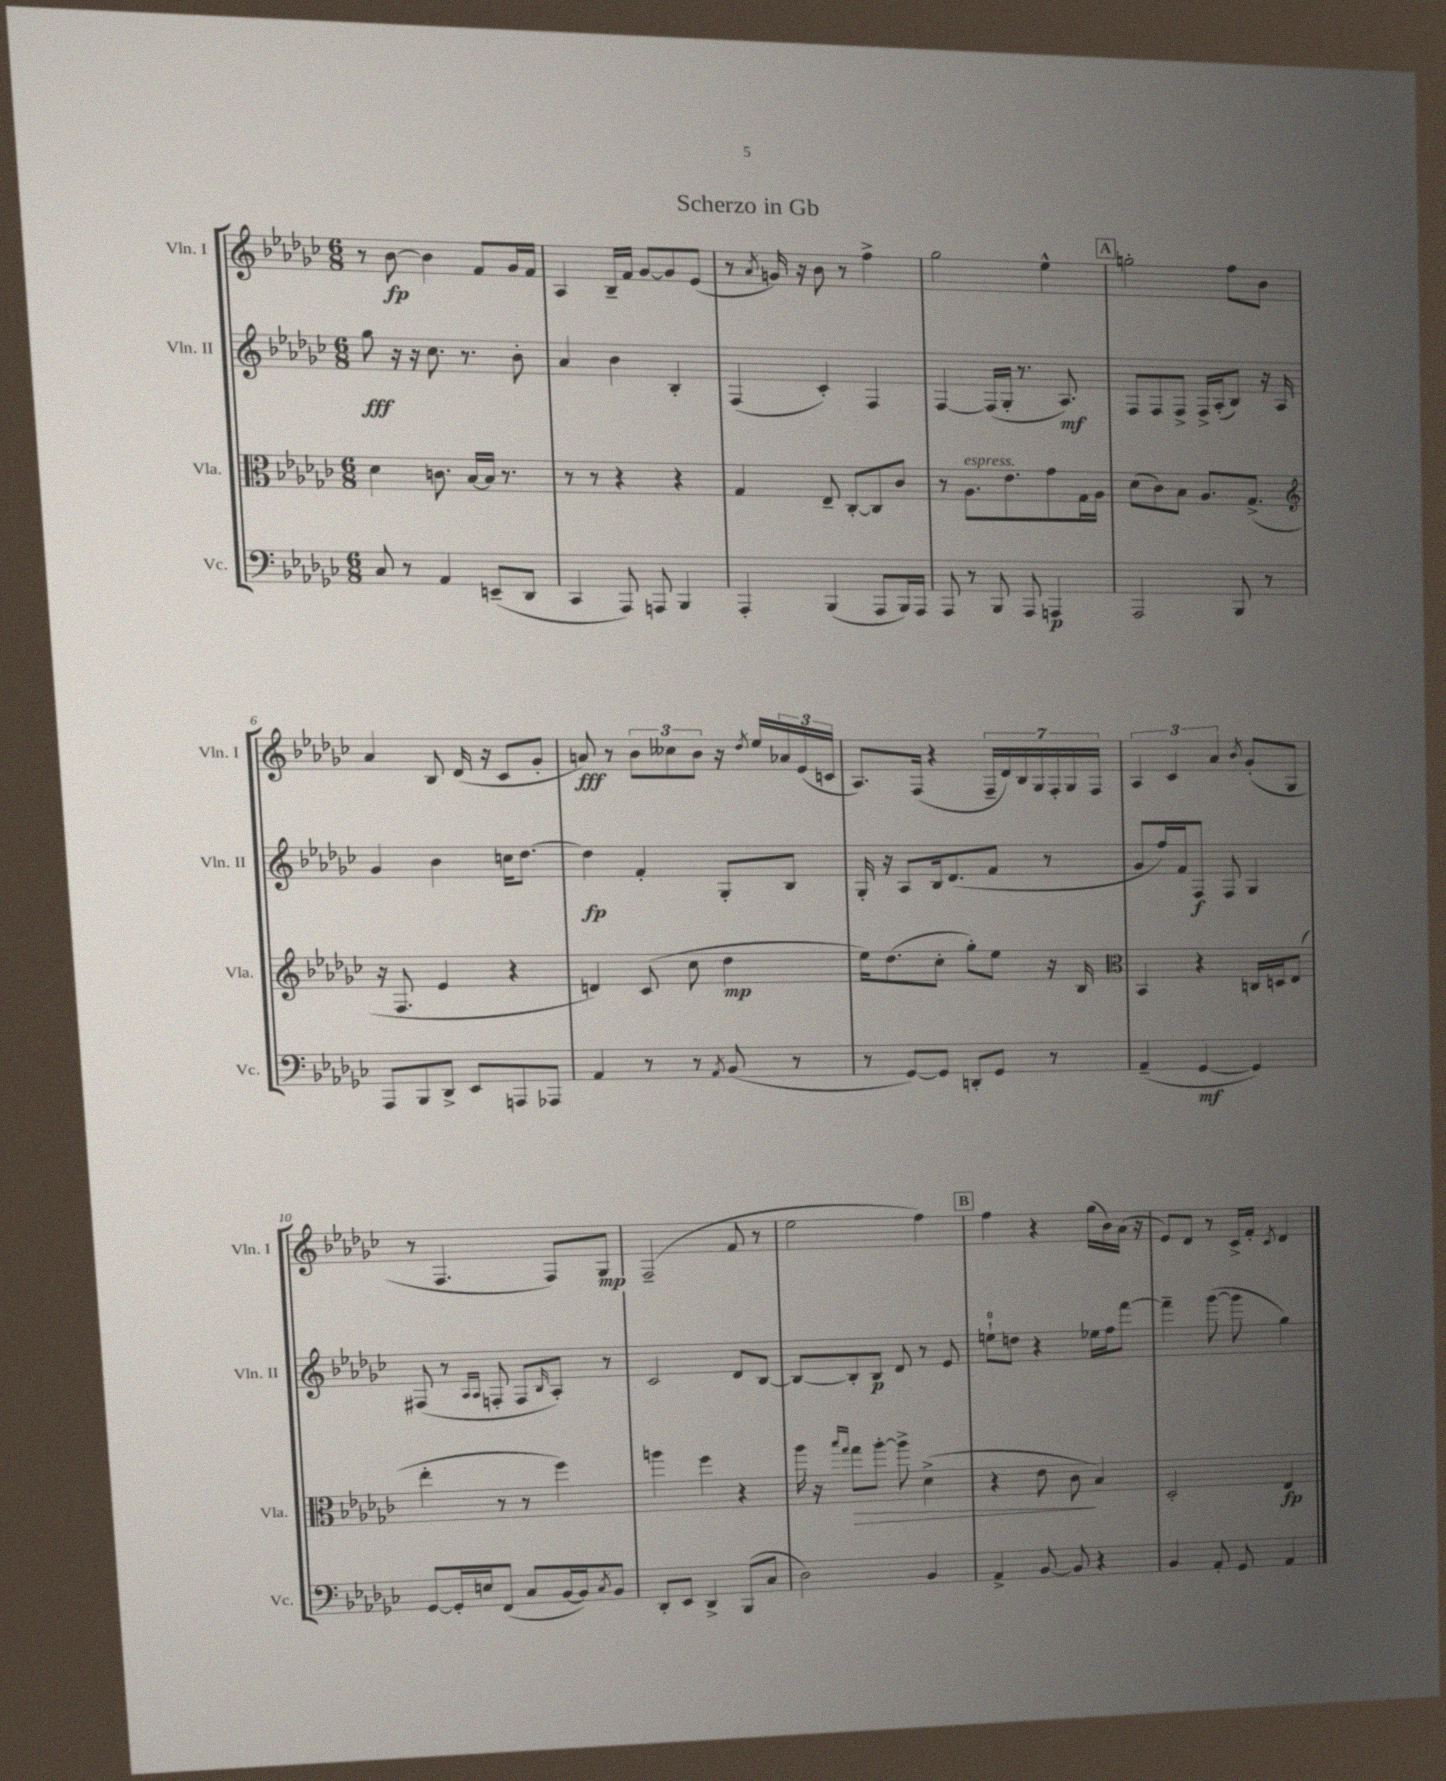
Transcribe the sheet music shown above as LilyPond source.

\header { title = "Scherzo in Gb" }
<<
\new StaffGroup <<
\new Staff = "s0" \with { instrumentName = "Vln. I" shortInstrumentName = "Vln. I" } {
    \clef treble \key ges \major \numericTimeSignature \time 6/8
    r8 bes'8~\fp bes'4 f'8 ges'16 f'16 |
    aes4 bes16-- f'16 ges'8~ ges'8 ees'8( |
    r8 \acciaccatura { aes'8 } g'16) r16 bes'8 r8 f''4-> |
    ges''2 ees''4-^ |
    \mark \markup { \box "A" } g''2-. f''8 bes'8 |
    aes'4 bes8 des'16( r16 ces'8 ges'8-. |
    a'8\fff) r8 \tuplet 3/2 { bes'8 ceses''8 bes'8 } r16 \acciaccatura { des''8 } ees''16 \tuplet 3/2 { aes'16 ees'16( c'16 } |
    aes8.) f16( r4 \tuplet 7/4 { f16-- des'16) bes16 ges16 f16-. ges16 f16 } |
    \tuplet 3/2 { aes4 ces'4 aes'4 } \acciaccatura { bes'8 } ges'8-.( ges8 |
    r8 f4. f8) ges8\mp |
    f2--( f'8 r8 |
    ees''2 f''4) |
    \mark \markup { \box "B" } f''4 r4 ges''16( bes'16) aes'16( r16 |
    ees'8) des'8 r8 ces'16-> f'16-. \acciaccatura { ces'8 } des'4 \bar "|." |
}
\new Staff = "s1" \with { instrumentName = "Vln. II" shortInstrumentName = "Vln. II" } {
    \clef treble \key ges \major \numericTimeSignature \time 6/8
    ges''8\fff r16 r16 ces''8. r8. bes'8-. |
    aes'4 bes'4 bes4-. |
    f4( ces'4-.) f4 |
    f4~ f16( ges16-. r8. aes8.\mf) |
    \mark \markup { \box "A" } f8 f8 f8-> f16-> aes16-.( bes8) r16 aes16 |
    ges'4 bes'4 c''16 des''8.~ |
    des''4\fp f'4-. ges8-. bes8 |
    ges16-. r16 aes8 bes16 des'8.( f'8 r8 |
    ges'8 f''16) f'16 f8\f f8 ges4 |
    fis8( r8 \grace { aes16 aes16 } f8-. f8 \grace { bes16 } aes8-.) r8 |
    ces'2 des'8 bes8~ |
    bes8~ bes8-. bes8\p des'8 r8 ees'8 |
    \mark \markup { \box "B" } e''8-0-! d''8 r4 ees''16 f''16 f'''8~ |
    f'''4-- ges'''8~( ges'''8 ges''4) \bar "|." |
}
\new Staff = "s2" \with { instrumentName = "Vla." shortInstrumentName = "Vla." } {
    \clef alto \key ges \major \numericTimeSignature \time 6/8
    des'4 c'8. bes16~ bes16 r8. |
    r8 r8 r4 r4 |
    ges4 ees8-- ces8~-. ces8 ces'8 |
    r8 aes8.^\markup { \italic "espress." } ees'8. ges'8 ges16 aes16 |
    \mark \markup { \box "A" } des'8( ces'8) bes8 aes8. ges8.->( |
    \clef treble r16 f8. ees'4 r4 |
    d'4) ces'8( ces''8 des''4\mp |
    ees''16) des''8.( ces''8-. ges''8-.) ees''8 r16 bes16 |
    \clef alto bes,4 r4 c16 d16 ees8( |
    ees''4-. r8 r8 f''4) |
    a''4 f''4 r4 |
    aes''16 r16 \grace { bes''16 ges''16 } ges''8\> aes''8~-. aes''8-> des'4->( |
    \mark \markup { \box "B" } r4 ees'8 ces'8\! bes4) |
    des2-. ees4\fp \bar "|." |
}
\new Staff = "s3" \with { instrumentName = "Vc." shortInstrumentName = "Vc." } {
    \clef bass \key ges \major \numericTimeSignature \time 6/8
    ces8 r8 aes,4 e,8--( des,8 |
    ces,4 aes,,8) a,,8 bes,,4 |
    aes,,4-. bes,,4( aes,,8 bes,,16) aes,,16 |
    aes,,8 r8 bes,,8 aes,,8 a,,4\p |
    \mark \markup { \box "A" } aes,,2 bes,,8 r8 |
    aes,,8 bes,,8 des,8-> ees,8 a,,8 aes,,8 |
    aes,4 r8 r8 \acciaccatura { aes,8 } bes,8( r8 |
    r8 ges,8~) ges,8 d,8-. ges,8 r8 |
    aes,4--( ges,4~\mf ges,4) |
    ges,8~ ges,16-. e16 f,8( ces8 bes,16~ bes,16) \acciaccatura { ces8 } bes,8 |
    des,8-. ees,8 des,4-> bes,,8( ces8 |
    des2) bes,4 |
    \mark \markup { \box "B" } aes,4-> bes,8~ bes,8 r4 |
    bes,4 aes,8-. ges,8 aes,4 \bar "|." |
}
>>
>>
